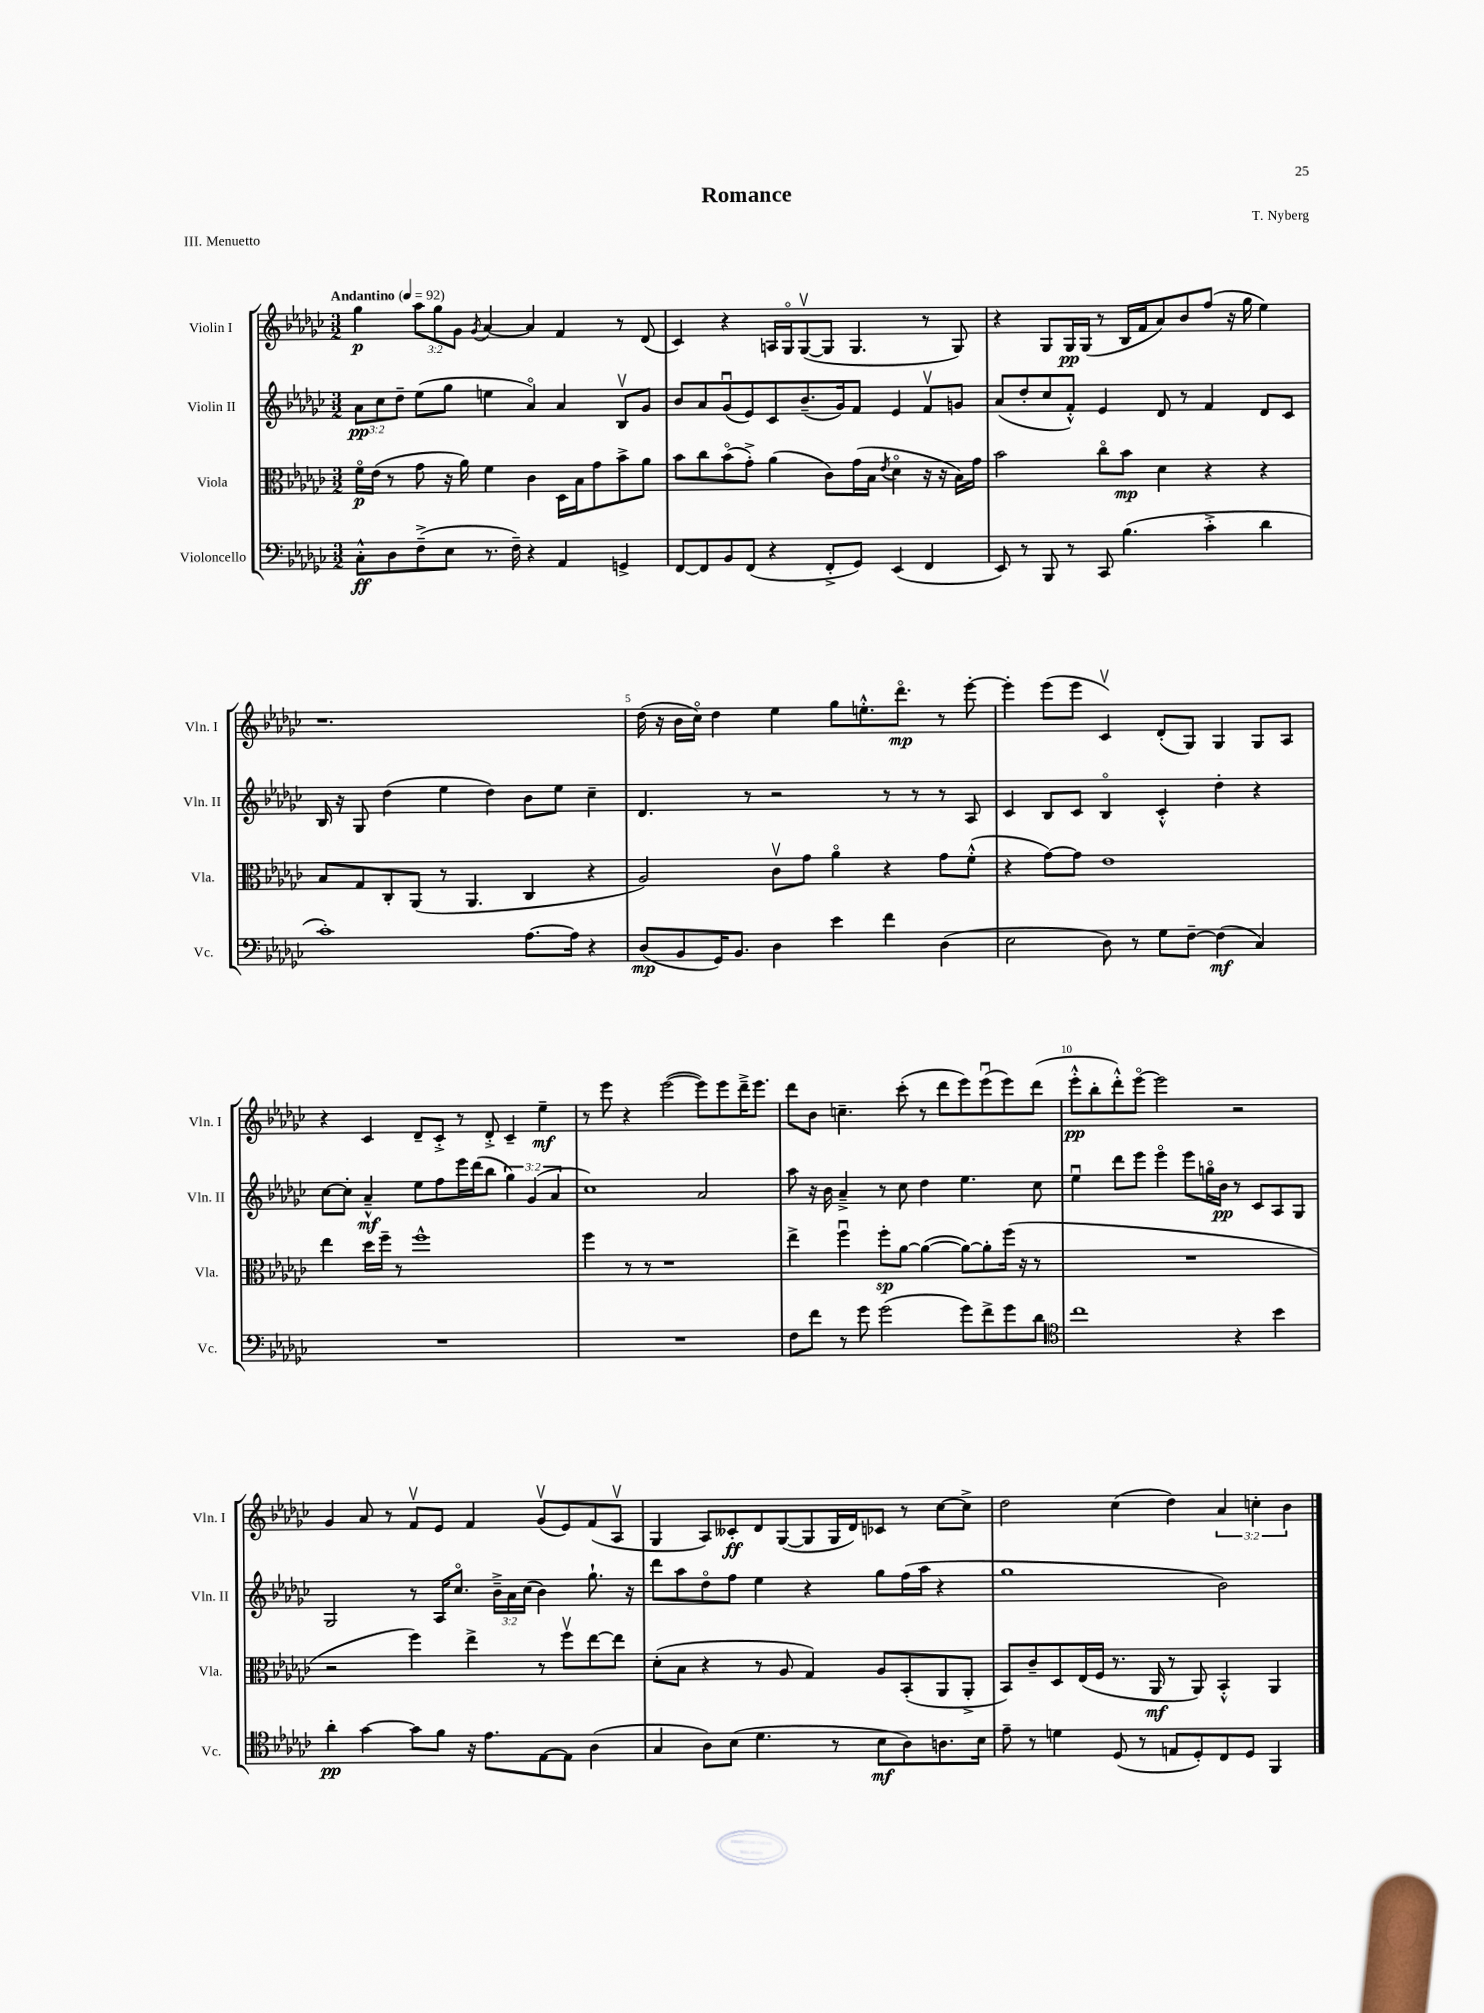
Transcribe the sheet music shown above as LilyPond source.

\header { title = "Romance" composer = "T. Nyberg" piece = "III. Menuetto" }
<<
\new StaffGroup <<
\new Staff = "s0" \with { instrumentName = "Violin I" shortInstrumentName = "Vln. I" } {
    \clef treble \key ges \major \numericTimeSignature \time 3/2 \override Staff.TupletNumber.text = #tuplet-number::calc-fraction-text \tempo "Andantino" 4 = 92
    \autoBeamOff ges''4\p \tuplet 3/2 { aes''8[ ges''8 ges'8] } \acciaccatura { ges'8 } aes'4~ aes'4 f'4 r8 des'8( |
    ces'4) r4 a16[ ges16\flageolet ges8~\upbow( ges8] ges4. r8 ges8) |
    r4 ges8[ ges16\pp ges16]( r8 bes16[ f'16 aes'8) bes'8 f''8]( r16 ges''16 ees''4) |
    r1. |
    des''16( r16 bes'16[ ces''16]\flageolet) des''4 ees''4 ges''8[ e''8.-.-^ des'''8.]\flageolet\mp r8 ees'''8~-. |
    ees'''4-. ees'''8[( ees'''8] ces'4\upbow) des'8[-.( ges8]) ges4 ges8[ aes8] |
    r4 ces'4 des'8[-- ces'8]-.-> r8 des'8-.-> ces'4-- ees''4--\mf |
    r8 ees'''8 r4 ees'''2~( ees'''8[) ees'''8 des'''16---> ees'''8.] |
    des'''8[ bes'8] c''4.-- ces'''8-.( r8 des'''8[ ees'''8) ees'''8\downbow( ees'''8) des'''8]( |
    ees'''8[-.-^\pp bes''8-. des'''8-.-^) ees'''8]~\flageolet ees'''2 r2 |
    ges'4 aes'8 r8 f'8[\upbow ees'8] f'4 ges'8[\upbow( ees'8) f'8( aes8]\upbow |
    ges4 aes8[) ceses'8-.\ff des'8 ges8~( ges8 ges16 des'16) ces'8] r8 ces''8[~ ces''8]-> |
    des''2 ces''4( des''4) \tuplet 3/2 { aes'4 c''4-. bes'4 } \bar "|." |
}
\new Staff = "s1" \with { instrumentName = "Violin II" shortInstrumentName = "Vln. II" } {
    \clef treble \key ges \major \numericTimeSignature \time 3/2 \override Staff.TupletNumber.text = #tuplet-number::calc-fraction-text
    \autoBeamOff \tuplet 3/2 { aes'8[\pp ces''8 des''8]-- } ees''8[( ges''8] e''4 aes'4\flageolet) aes'4 bes8[\upbow ges'8] |
    bes'8[ aes'8 ges'8\downbow( ees'8) ces'8 bes'8.--( ges'16) f'8] ees'4 f'8[\upbow g'8] |
    aes'8[( des''8-. ces''8 f'8]-.-^) ees'4 des'8 r8 f'4 des'8[ ces'8] |
    bes16 r16 ges8 des''4( ees''4 des''4) bes'8[ ees''8] ces''4-- |
    des'4. r8 r2 r8 r8 r8 aes8 |
    ces'4 bes8[ ces'8] bes4\flageolet ces'4-.-^ des''4-. r4 |
    ces''8[~ ces''8]-. aes'4---^\mf ees''8[ f''8 ees'''16 des'''16( bes''8] \tuplet 3/2 { ges''4) ges'4( aes'4 } |
    ces''1) aes'2 |
    aes''8 r16 bes'16 aes'4---> r8 ces''8 des''4 ees''4. ces''8 |
    ees''4\downbow des'''8[ ees'''8] ees'''4\flageolet ees'''8[ g''16\flageolet bes'16]\pp r8 ces'8[ aes8 ges8] |
    ges2 r8 aes16[ ces''8.]\flageolet \tuplet 3/2 { bes'16[---> aes'16 ces''16]( } bes'4) ges''8.-! r16 |
    des'''8[ aes''8 des''8\flageolet f''8] ees''4 r4 ges''8[ f''16( aes''16] r4 |
    ges''1 bes'2) \bar "|." |
}
\new Staff = "s2" \with { instrumentName = "Viola" shortInstrumentName = "Vla." } {
    \clef alto \key ges \major \numericTimeSignature \time 3/2
    \autoBeamOff f'16[\flageolet\p ees'16]( r8 ges'8 r16 aes'16) f'4 ces'4 des16[ bes16 ges'8 bes'8-> aes'8] |
    bes'8[ ces''8 bes'8\flageolet( ges'8]-.->) aes'4( ces'8[) ges'16( bes16] \acciaccatura { ees'8 } des'4\flageolet r16 r16 bes16[) ges'16] |
    bes'2 ces''8[\flageolet bes'8]\mp des'4 r4 r4 |
    bes8[ ges8 ces8-. aes,8]( r8 aes,4. ces4 r4 |
    aes2) ces'8[\upbow ges'8] aes'4\flageolet r4 ges'8[ f'8]-.-^( |
    r4 ges'8[~) ges'8] ees'1 |
    ees''4 des''16[ f''16]-- r8 f''1-^ |
    f''4 r8 r8 r1 |
    ees''4-> f''4\downbow f''8[-.\sp aes'8]~ aes'4~( aes'8[~) aes'8-. f''16]( r16 r8 |
    R1. |
    r2 f''4) ees''4-> r8 f''8[\upbow ees''8~ ees''8] |
    des'8[-.( bes8] r4 r8 aes8 ges4) aes8[ bes,8-.( aes,8 aes,8]-.-> |
    bes,8[) ces'8-- des8 ees16( f16] r8. aes,16\mf r8 aes,8) bes,4-.-^ aes,4 \bar "|." |
}
\new Staff = "s3" \with { instrumentName = "Violoncello" shortInstrumentName = "Vc." } {
    \clef bass \key ges \major \numericTimeSignature \time 3/2
    \autoBeamOff ces8[-.-^\ff des8 f8--->( ees8] r8. f16--) r4 aes,4 g,4-> |
    f,8[~ f,8 bes,8 f,8]( r4 f,8[-.-> ges,8]) ees,4( f,4 |
    ees,8) r8 bes,,8 r8 ces,8 bes4.( ces'4-.-> des'4 |
    ces'1-.) aes8.[~ aes16] r4 |
    des8[\mp( bes,8 ges,16) bes,8.] des4 ees'4 f'4 des4( |
    ees2 des8) r8 ges8[ f8]~-- f4\mf( ces4) |
    R1. |
    R1. |
    f8[ f'8] r8 ges'8 ges'2( ges'8[) f'8-> ges'8 des'8] |
    \clef tenor ces''1 r4 bes'4 |
    aes'4-.\pp ges'4~ ges'8[ f'8] r16 ees'8.[ ees8~ ees8] aes4( |
    ges4 aes8[) bes8]( des'4. r8 bes8[\mf aes8) a8. bes16] |
    ees'8-- r8 d'4 des8( r8 e8[ des8-.) ces8 des8] f,4 \bar "|." |
}
>>
>>
\layout { \context { \Score \override BarNumber.break-visibility = ##(#f #t #t) barNumberVisibility = #(every-nth-bar-number-visible 5) } }
